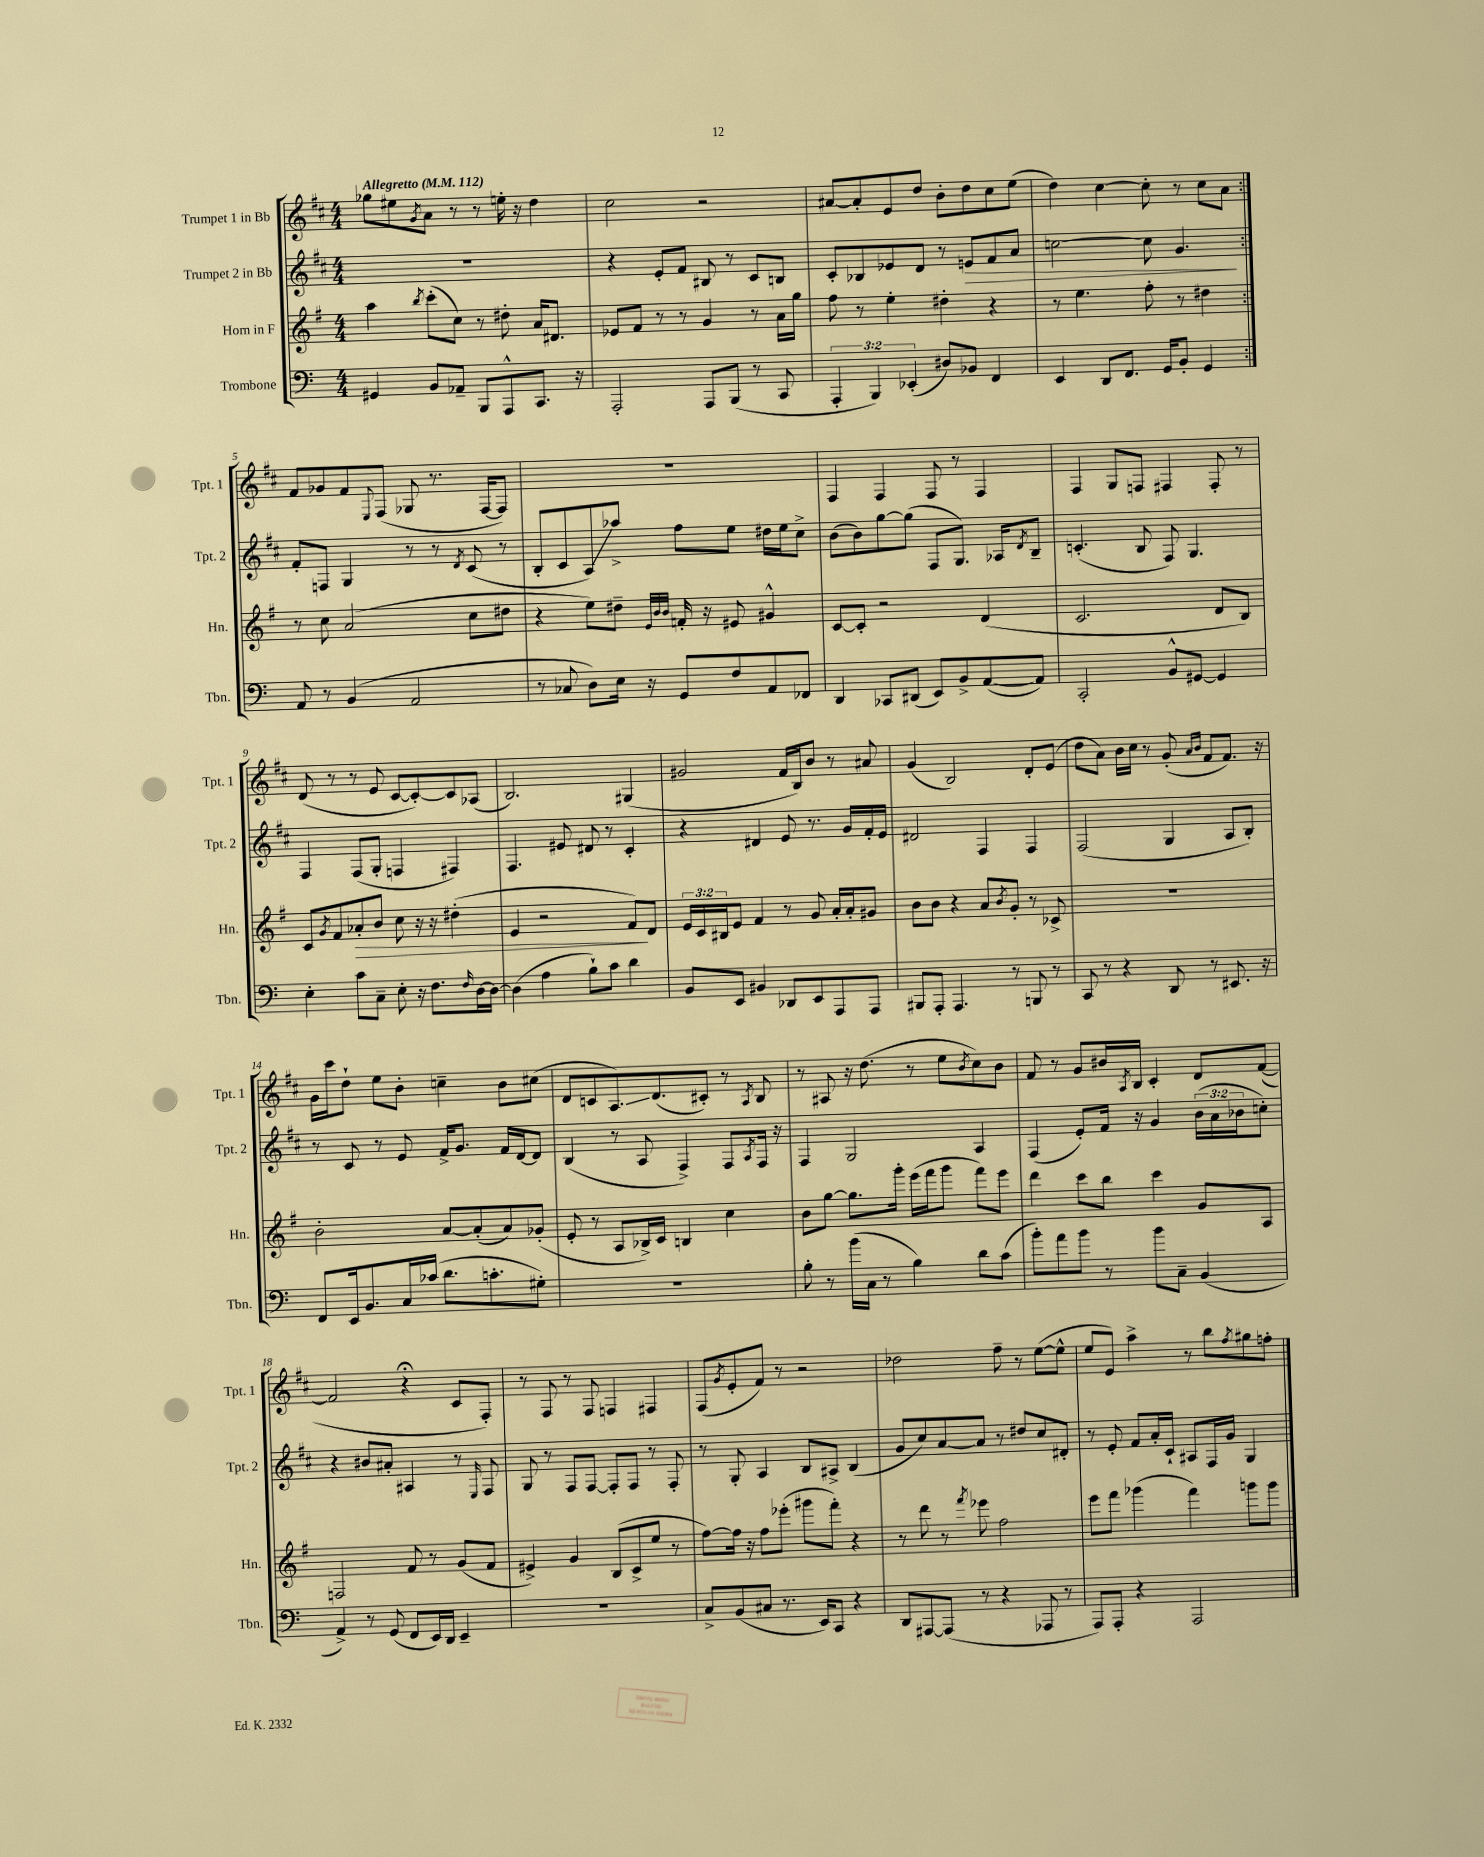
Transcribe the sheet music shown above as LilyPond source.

<<
\new StaffGroup <<
\new Staff = "s0" \with { instrumentName = "Trumpet 1 in Bb" shortInstrumentName = "Tpt. 1" } {
    \clef treble \key d \major \numericTimeSignature \time 4/4 \tempo "Allegretto" 4 = 112
    \repeat volta 2 { ges''8 eis''8 \acciaccatura { g'8 } a'8 r8 r8 e''16-. r16 d''4 |
    cis''2 r2 |
    ais'8~ ais'8-. e'8 d''8 b'8-. d''8 cis''8 e''8( |
    d''4) cis''4~ cis''8-. r8 cis''8 a'8 | }
    fis'8 ges'8 fis'8 \appoggiatura { e8 } fis8( ges8 r8. fis16~ fis8) |
    R1 |
    fis4 fis4 fis8 r8 fis4 |
    fis4 g8 f8 fis4 fis8-. r8 |
    d'8( r8 r8 e'8 cis'8~ cis'8~-.) cis'8 aes8( |
    b2.) gis4( |
    gis'2 fis'16 b16) b'8 r8 ais'8 |
    g'4( b2) d'8-. e'8( |
    d''8 a'8) b'16 cis''16 r8 g'8-.( \grace { a'16 b'16 } fis'8 fis'8.) r16 |
    g'16 cis'''16 d''8-! e''8 b'8-. c''4-- b'8 cis''8( |
    d'8 c'8 a8.\glissando) d'8.( cis'8-.) r8 \acciaccatura { a8 } b8 |
    r8 ais8 r16 d''8.( r8 e''8 \acciaccatura { b'8 } cis''8) b'8 |
    fis'8 r8 g'8 bis'16 \acciaccatura { a8 } b16 cis'4-. d'8 fis'8~( |
    fis'2 r4\fermata cis'8 fis8-.) |
    r8 fis8 r8 fis8 f4 fis4 |
    fis8( \acciaccatura { g'8 } e'8-. fis'8) r8 r2 |
    des''2 fis''8-- r8 e''8~( e''8-^ |
    e''8 e'8) a''4-> r8 b''8 \acciaccatura { fis''8 } gis''8 f''8-. \bar "|." |
}
\new Staff = "s1" \with { instrumentName = "Trumpet 2 in Bb" shortInstrumentName = "Tpt. 2" } {
    \clef treble \key d \major \numericTimeSignature \time 4/4 \override Staff.TupletNumber.text = #tuplet-number::calc-fraction-text
    \repeat volta 2 { R1 |
    r4 e'8-. fis'8 bis8 r8 cis'8 b8 |
    cis'8-. bes8 ees'8 d'8 r8 e'8\> fis'8 a'8 |
    c''2~ c''8 g'4.\! | }
    fis'8-. f8 g4 r8 r8 \acciaccatura { d'8 } cis'8( r8 |
    b8-. cis'8 a8\glissando) aes''8-> fis''8 e''8 dis''16 e''16 cis''8-> |
    b'8( b'8) g''8~ g''8( fis8 g8.) aes16 \acciaccatura { d'8 } b8-- |
    c'4.-.( b8 fis8) g4. |
    fis4 fis8( g8-. f4 fis4) |
    fis4. eis'8 dis'8 r8 cis'4-. |
    r4 dis'4 e'8 r8. g'16 fis'16-. e'16 |
    dis'2 fis4 fis4 |
    fis2( g4 a8 b8-.) |
    r8 cis'8 r8 e'8 fis'16-> g'8. fis'16 d'16~ d'8 |
    b4( r8 a8 fis4->) fis8 \acciaccatura { a8 } fis16 r16 |
    fis4 g2 a4 |
    fis4( e'8-.) fis'16 r16 g'4 \tuplet 3/2 { b'16( a'16 bes'16 } c''8-.) |
    r4 bis'8 ais'8-. ais4 r8 \grace { e16 } fis8 |
    g8 r8 fis8 fis8~ fis8-. fis8 r8 fis8-. |
    r8 g8-. a4 b8 ais8-> b4( |
    g'8 cis''8) a'8~ a'8 r8 dis''8 cis''8 dis'8-. |
    r8 e'8-. fis'8 a'16-. cis'16-! ais8 fis16 g'16 g4 \bar "|." |
}
\new Staff = "s2" \with { instrumentName = "Horn in F" shortInstrumentName = "Hn." } {
    \clef treble \key g \major \numericTimeSignature \time 4/4 \override Staff.TupletNumber.text = #tuplet-number::calc-fraction-text
    \repeat volta 2 { a''4 \acciaccatura { b''8 } c'''8-.( c''8) r8 dis''8-. a'16 dis'8. |
    ees'8 fis'8 r8 r8 g'4 r8 a'16 g''16 |
    fis''8 r8 e''4-. dis''4-. r4 |
    r8 e''4. fis''8-. r8 dis''4 | }
    r8 c''8 a'2( c''8 dis''8 |
    r4 e''8) dis''8-- \grace { e'32 b'32 b'32 } f'16-. r16 eis'8 gis'4-^ |
    c'8~ c'8-. r2 d'4( |
    c'2. d'8 b8) |
    c'8 \acciaccatura { g'8 } fis'8 aes'8-.\> b'8 c''8 r16 r16 dis''4-.( |
    e'4 r2 fis'8\!) d'8 |
    \tuplet 3/2 { e'16 c'16 bis16 } e'8 fis'4 r8 g'8 a'16-. a'16-. gis'8 |
    b'8 b'8 r4 a'8 \acciaccatura { b'8 } g'8-. r8 ces'8-> |
    R1 |
    b'2-. a'8~ a'8-.( a'8) ges'8-.( |
    e'8-. r8 a8 bes16->) c'16 b4 c''4 |
    b'8 g''8~ g''8. g'''16-. e'''16( fis'''16 g'''8 fis'''8) e'''8 |
    d'''4 c'''8 b''8 c'''4 g'8 a8 |
    f2 fis'8 r8 g'8( fis'8 |
    eis'4->) g'4 b8( c'8-> e''8 r8 |
    fis''8~) fis''16 r16 fis''8 ees'''8-.( gis'''8 fis'''8-.) r4 |
    r8 d'''8 r8 \acciaccatura { fis'''8 } ees'''8 fis''2 |
    e'''8 fis'''8 ges'''4( fis'''4) g'''8 g'''8 \bar "|." |
}
\new Staff = "s3" \with { instrumentName = "Trombone" shortInstrumentName = "Tbn." } {
    \clef bass \key c \major \numericTimeSignature \time 4/4 \override Staff.TupletNumber.text = #tuplet-number::calc-fraction-text
    \repeat volta 2 { gis,4 b,8 aes,8-- b,,8 a,,8-^ c,8. r16 |
    a,,2-. a,,8 b,,8( r8 c,8 |
    \tuplet 3/2 { a,,4-. b,,4) ees,4-.( } dis8) bes,8 f,4 |
    e,4 d,8 f,8. g,16 b,8-. g,4 | }
    a,8 r8 b,4( a,2 |
    r8 ces8 d8) e16 r16 g,8 f8 a,8 fes,8 |
    d,4 ces,8 dis,8( e,8) b,8-> a,8~( a,8) |
    c,2-. b,8-^ gis,8~ gis,4 |
    e4-. c'8 c8-- e8-. r16 f8. \grace { f16 } d16~ d16~ |
    d4( a4 b8-!) c'8 d'4 |
    b,8 e,8 bis,4 des,8 e,8 a,,8 a,,8 |
    bis,,8 a,,8-. a,,4. r8 b,,8 r8 |
    c,8 r8 r4 d,8 r8 eis,8. r16 |
    f,8 e,16 b,8. c16 ces'16( d'8. c'8.-. gis8-.) |
    R1 |
    b8-. r8 b'16( c16 r8 b4) d'8 c'8( |
    b'8-.) a'8 b'8 r8 b'8 c8-- b,4( |
    a,4->) r8 g,8( f,8 e,16) d,16 e,4-- |
    R1 |
    c8-> b,8( cis8 r8. e,16) c,8 r4 |
    d,8 ais,,8~ ais,,8( r8 r4 aes,,8 r8 |
    a,,8) a,,8-. r4 a,,2 \bar "|." |
}
>>
>>
